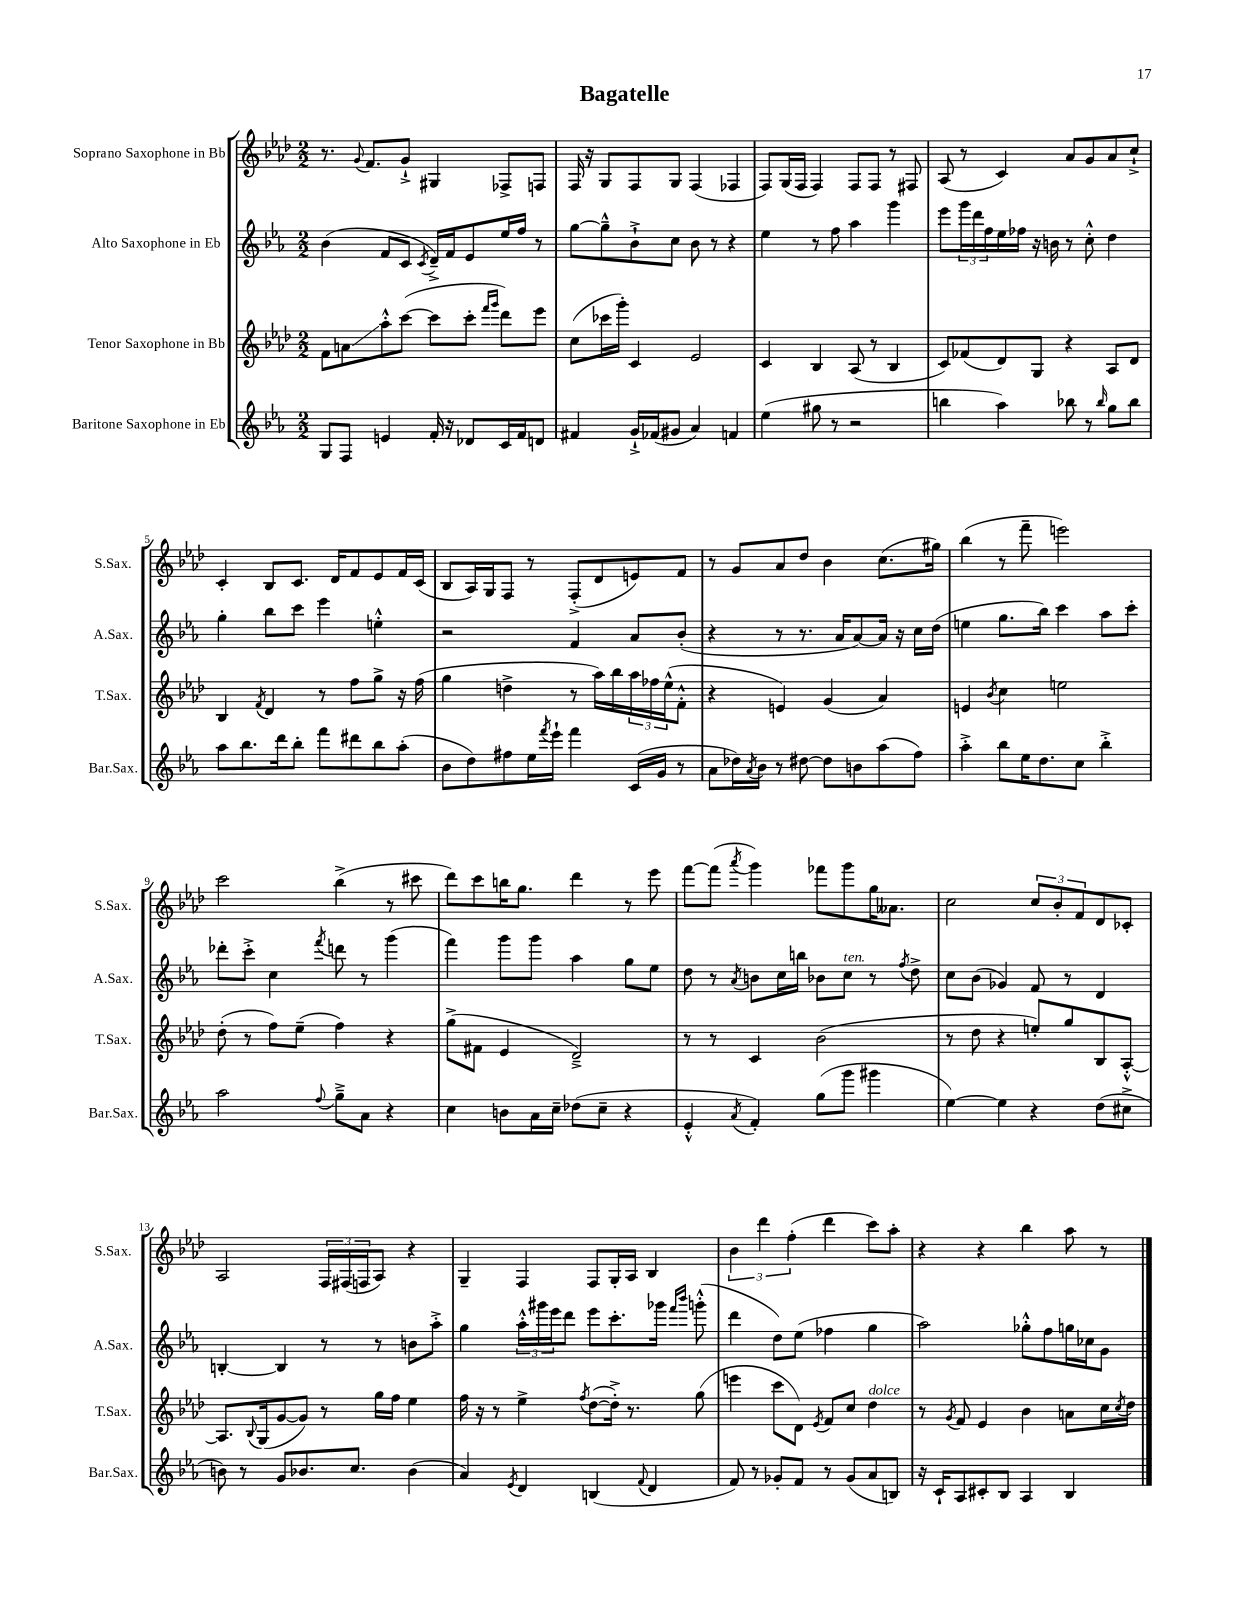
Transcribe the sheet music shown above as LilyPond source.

\header { title = "Bagatelle" }
<<
\new StaffGroup <<
\new Staff = "s0" \with { instrumentName = "Soprano Saxophone in Bb" shortInstrumentName = "S.Sax." } {
    \clef treble \key aes \major \numericTimeSignature \time 2/2
    r8. \appoggiatura { g'8 } f'8. g'8-!-> gis4 fes8-> f8 |
    f16 r16 g8 f8 g8 f4( fes4 |
    f8) g16( f16 f4) f8 f8 r8 fis8 |
    aes8( r8 c'4) aes'8 g'8 aes'8 c''8-!-> |
    c'4-. bes8 c'8. des'16 f'8 ees'8 f'16 c'16( |
    bes8 aes16) g16 f8 r8 f8-.->( des'8 e'8) f'8 |
    r8 g'8 aes'8 des''8 bes'4 c''8.( gis''16) |
    bes''4( r8 f'''8-- e'''2) |
    c'''2 bes''4->( r8 cis'''8 |
    des'''8) c'''8 b''16 g''8. des'''4 r8 ees'''8 |
    f'''8~ f'''8( \acciaccatura { aes'''8 } g'''4) fes'''8 g'''8 g''16 aeses'8. |
    c''2 \tuplet 3/2 { c''8 bes'8-. f'8 } des'8 ces'8-. |
    aes2 \tuplet 3/2 { f16 fis16( f16 } aes8) r4 |
    g4-- f4 f8 g16-. aes16 bes4 |
    \tuplet 3/2 { bes'4 des'''4 f''4-.( } des'''4 c'''8) aes''8-. |
    r4 r4 bes''4 aes''8 r8 \bar "|." |
}
\new Staff = "s1" \with { instrumentName = "Alto Saxophone in Eb" shortInstrumentName = "A.Sax." } {
    \clef treble \key ees \major \numericTimeSignature \time 2/2
    bes'4( f'8 c'8 \acciaccatura { c'8 } d'16--->) f'16 ees'8 ees''16 f''16 r8 |
    g''8~ g''8---^ bes'8-!-> c''8 bes'8 r8 r4 |
    ees''4 r8 f''8 aes''4 g'''4 |
    ees'''8 \tuplet 3/2 { g'''16 d'''16 f''16 } ees''16 fes''16 r16 b'16 r8 c''8-.-^ d''4 |
    g''4-. bes''8 c'''8 ees'''4 e''4-.-^ |
    r2 f'4 aes'8 bes'8-.( |
    r4 r8 r8. aes'16 aes'8~) aes'16 r16 c''16 d''16( |
    e''4 g''8. bes''16) c'''4 aes''8 c'''8-. |
    des'''8-. c'''8-.-> c''4 \acciaccatura { f'''8 } d'''8 r8 g'''4( |
    f'''4) g'''8 g'''8 aes''4 g''8 ees''8 |
    d''8 r8 \acciaccatura { aes'8 } b'8 c''16 b''16 bes'8 c''8^\markup { \italic "ten." } r8 \acciaccatura { f''8 } d''8-> |
    c''8 bes'8( ges'4) f'8 r8 d'4 |
    b4~-. b4 r8 r8 b'8 aes''8-.-> |
    g''4 \tuplet 3/2 { aes''16-.-^ gis'''16 ees'''16 } d'''8 ees'''8 c'''8.-. ges'''16 \grace { f'''16 bes'''16 } g'''8-.-^( |
    d'''4 d''8) ees''8( fes''4 g''4 |
    aes''2) ges''8-.-^ f''8 g''16 ces''16 g'8 \bar "|." |
}
\new Staff = "s2" \with { instrumentName = "Tenor Saxophone in Bb" shortInstrumentName = "T.Sax." } {
    \clef treble \key aes \major \numericTimeSignature \time 2/2
    f'8 a'8\glissando aes''8-.-^ c'''8~( c'''8 c'''8-. \grace { f'''16 g'''16 } des'''8) ees'''8 |
    c''8( ces'''16 g'''16-.) c'4 ees'2 |
    c'4 bes4 aes8( r8 bes4 |
    c'8) fes'8( des'8) g8 r4 aes8 des'8 |
    bes4 \acciaccatura { f'8 } des'4 r8 f''8 g''8-> r16 f''16( |
    g''4 d''4-> r8 aes''16) bes''16 \tuplet 3/2 { aes''16 fes''16 ees''16-^( } f'8-.-^ |
    r4 e'4) g'4( aes'4) |
    e'4 \acciaccatura { bes'8 } c''4 e''2 |
    des''8-.( r8 f''8) ees''8--( f''4) r4 |
    g''8->( fis'8 ees'4 des'2--->) |
    r8 r8 c'4 bes'2( |
    r8 des''8 r4 e''8-.) g''8 bes8 aes8~-.-^ |
    aes8. \appoggiatura { bes8 } g16( g'8~ g'8) r8 g''16 f''16 ees''4 |
    f''16 r16 r8 ees''4-> \acciaccatura { f''8 } des''8~( des''16-.->) r8. g''8( |
    e'''4 c'''8 des'8) \acciaccatura { ees'8 } f'8 c''8 des''4^\markup { \italic "dolce" } |
    r8 \acciaccatura { g'8 } f'8 ees'4 bes'4 a'8 c''16 \acciaccatura { c''8 } des''16 \bar "|." |
}
\new Staff = "s3" \with { instrumentName = "Baritone Saxophone in Eb" shortInstrumentName = "Bar.Sax." } {
    \clef treble \key ees \major \numericTimeSignature \time 2/2
    g8 f8 e'4 f'16-. r16 des'8 c'16 f'16 d'8 |
    fis'4 g'16-!-> fes'16( gis'8 aes'4) f'4 |
    ees''4( gis''8 r8 r2 |
    b''4 aes''4) bes''8 r8 \grace { bes''16 } g''8 bes''8 |
    aes''8 bes''8. d'''16 bes''8-. f'''8 dis'''8 bes''8 aes''8-.( |
    bes'8 d''8) fis''8 ees''16 \acciaccatura { f'''8 } ees'''16-! f'''4 c'16( g'16 r8 |
    aes'8 des''16) \acciaccatura { aes'8 } bes'16 r8 dis''8~ dis''8 b'8 aes''8( f''8) |
    aes''4-.-> bes''8 ees''16 d''8. c''8 bes''4-.-> |
    aes''2 \appoggiatura { f''8 } g''8---> aes'8 r4 |
    c''4 b'8 aes'16 c''16-- des''8( c''8-- r4 |
    ees'4-.-^ \acciaccatura { aes'8 } f'4-.) g''8( g'''8 gis'''4 |
    ees''4~) ees''4 r4 d''8( cis''8-> |
    b'8) r8 g'8 bes'8. c''8. bes'4( |
    aes'4) \acciaccatura { ees'8 } d'4 b4( \appoggiatura { f'8 } d'4 |
    f'8) r8 ges'8-. f'8 r8 ges'8( aes'8 b8) |
    r16 c'16-! aes8 cis'8-. bes8 aes4 bes4 \bar "|." |
}
>>
>>
